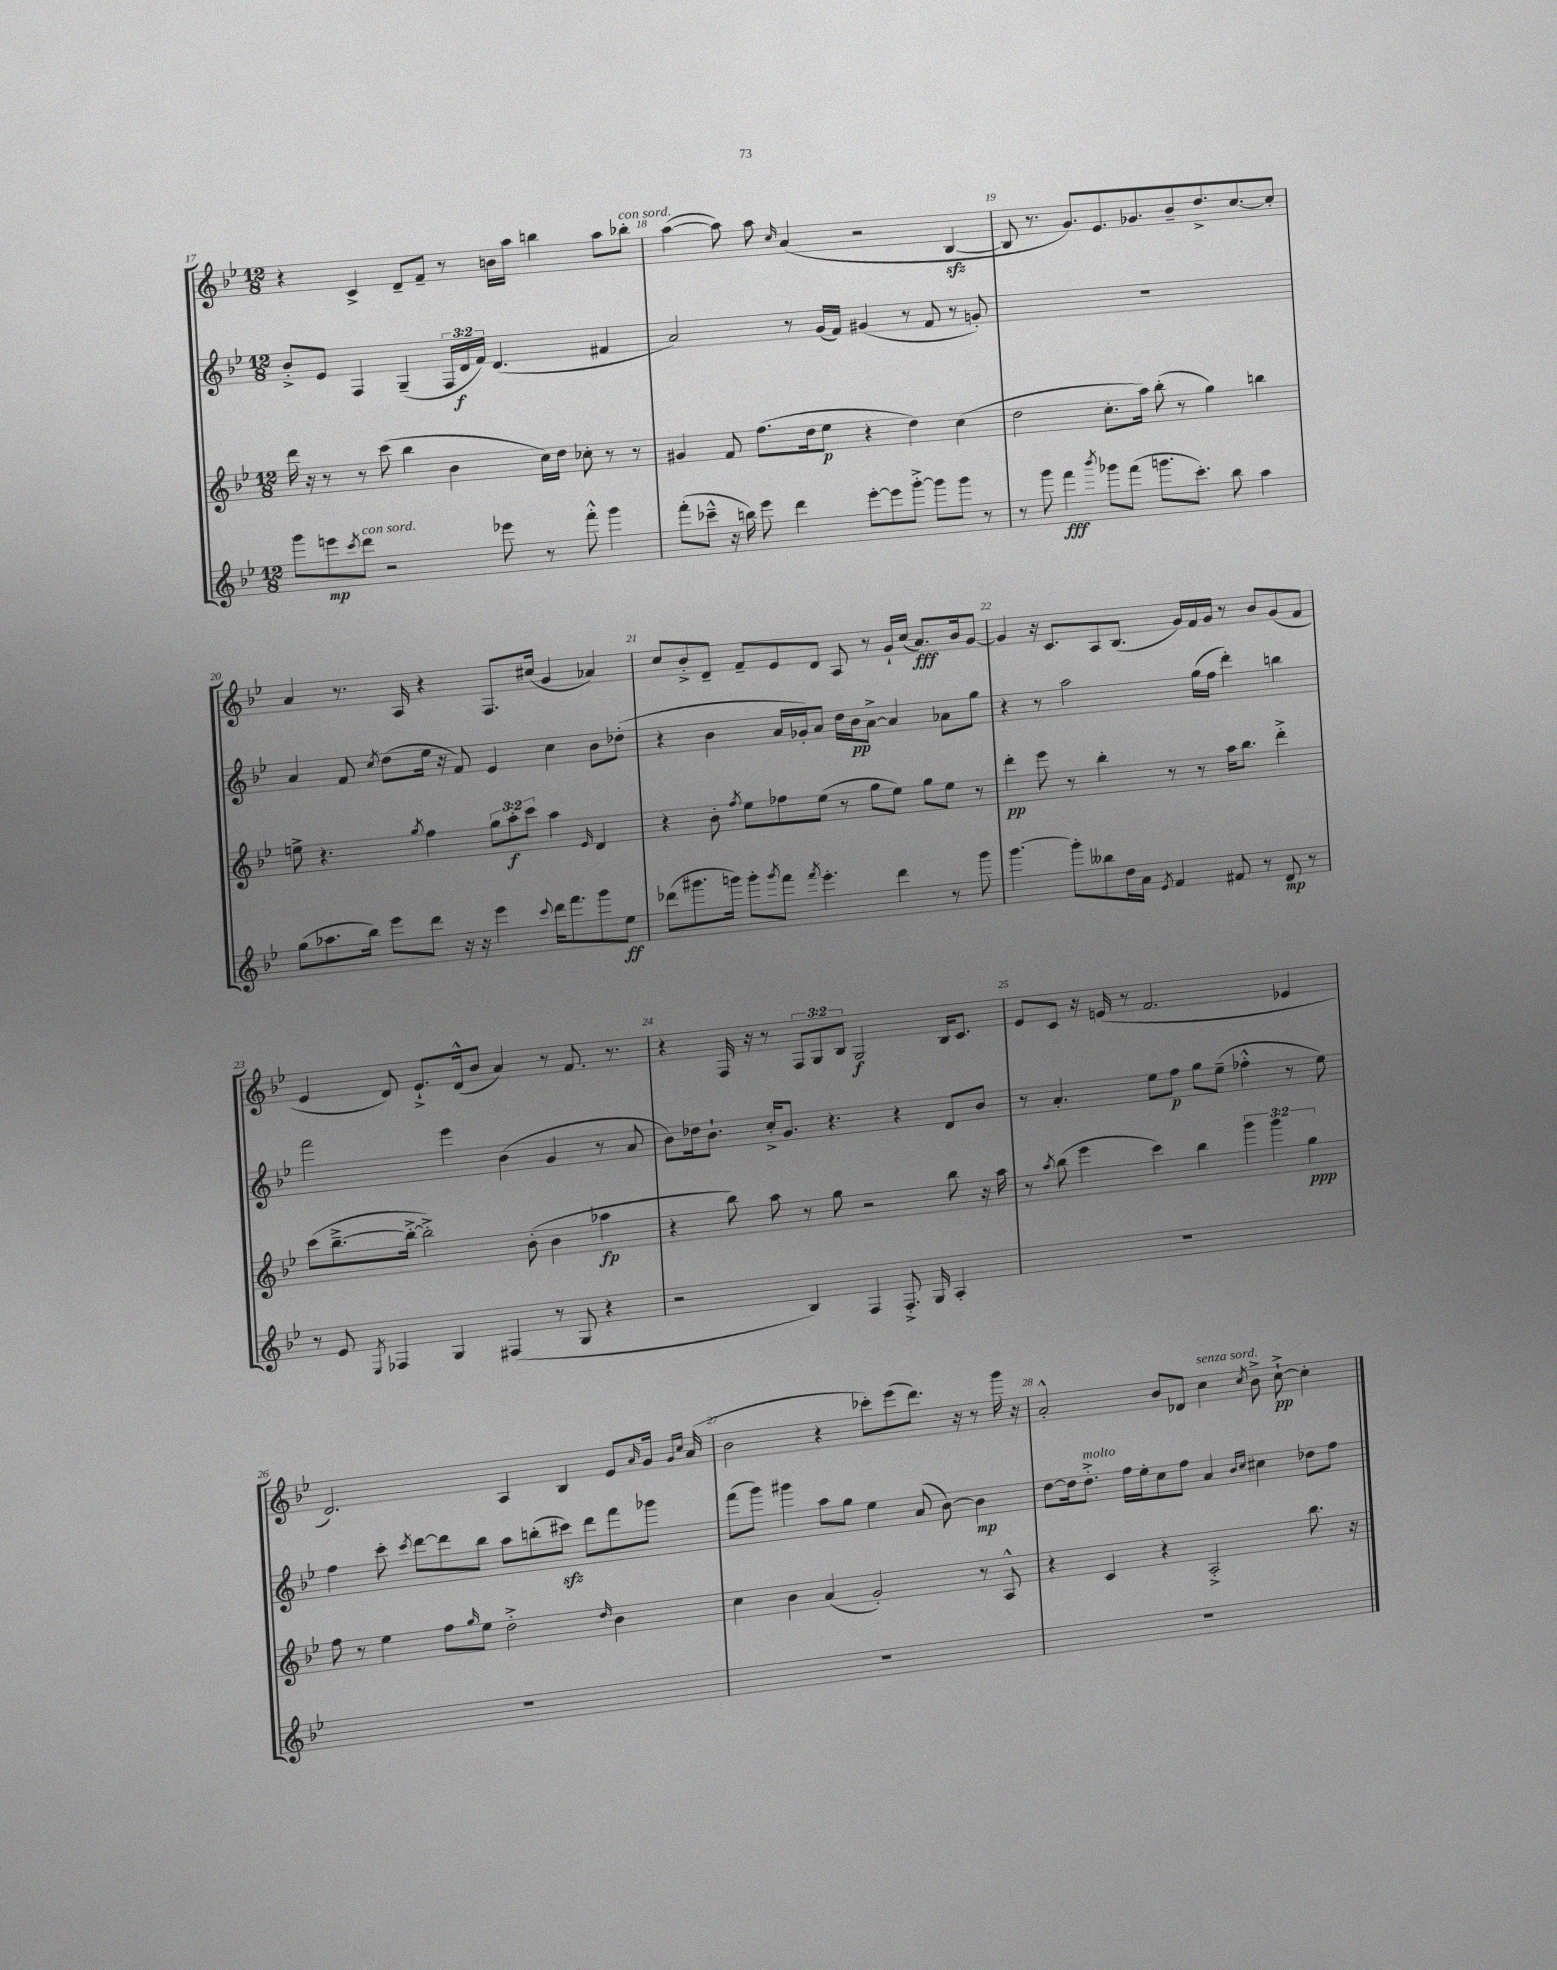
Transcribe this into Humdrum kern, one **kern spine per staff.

**kern	**dynam	**kern	**dynam	**kern	**dynam	**kern	**dynam
*part4	*part4	*part3	*part3	*part2	*part2	*part1	*part1
*staff4	*staff4	*staff3	*staff3	*staff2	*staff2	*staff1	*staff1
*clefG2	*	*clefG2	*	*clefG2	*	*clefG2	*
*k[b-e-]	*	*k[b-e-]	*	*k[b-e-]	*	*k[b-e-]	*
*M12/8	*	*M12/8	*	*M12/8	*	*M12/8	*
=17	=17	=17	=17	=17	=17	=17	=17
8ggg\L	.	16ddd\	.	8b-'^/L	.	4r	.
.	.	16r	.	.	.	.	.
8eeen\	mp	8r	.	8e-/J	.	.	.
8qccc/	.	.	.	.	.	.	.
!LO:TX:a:i:t=con sord.	!	!	!	!	!	!	!
8ddd\J	.	8r	.	4F/	.	4c^/	.
2r	.	(8ccc\	.	.	.	.	.
.	.	4bb-\	.	(4G~/	.	8d~/L	.
.	.	.	.	.	.	8f~/J	.
.	.	4b-\	.	24F/LL	.	8r	.
.	.	.	.	24d/	f	.	.
.	.	.	.	24f/JJ)	.	.	.
8eee-X\	.	.	.	(4.d/	.	16bn\LL	.
.	.	.	.	.	.	16aa\JJ	.
8r	.	16cc\LL)	.	.	.	4bbn\	.
.	.	16dd\JJ	.	.	.	.	.
8fff'^^\	.	8cc-X'\	.	.	.	.	.
4ggg\	.	8r	.	4f#X/	.	8aa\L	.
!	!	!	!	!	!	!LO:TX:a:i:t=con sord.	!
.	.	8r	.	.	.	8bb-X'\J	.
=18	=18	=18	=18	=18	=18	=18	=18
(8fff'\L	.	4g#X/	.	2a/)	.	([4aa\	.
8ccc-X~^^\J	.	.	.	.	.	.	.
16r	.	8f/	.	.	.	8aa\])	.
16bbn\)	.	.	.	.	.	.	.
8eee-\	.	(8.ff\L	.	.	.	8aa\	.
.	.	.	.	.	.	16qqcc/	.
4ddd\	.	.	.	8r	.	(4a/	.
.	.	16dd\k	.	.	.	.	.
.	.	8ee-\J	p	(16g/LL	.	.	.
.	.	.	.	16f/JJ)	.	.	.
[8eee-'\L	.	4r	.	(4g#X/	.	2r	.
8eee-\]	.	.	.	.	.	.	.
[8ggg'^\J	.	4dd\)	.	8r	.	.	.
8ggg\L]	.	.	.	8f/	.	.	.
8ggg\J	.	(4cc\	.	8r	.	[4B-zz/	.
8r	.	.	.	8gn'/)	.	.	.
=19	=19	=19	=19	=19	=19	=19	=19
8r	.	2dd\	.	1.r	.	8B-/]	.
8ggg\	.	.	.	.	.	8.r	.
4fff\	fff	.	.	.	.	.	.
.	.	.	.	.	.	8.g/L)	.
8qbbb-/	.	.	.	.	.	.	.
8ggg-X\L	.	8.cc'\L	.	.	.	8.e-/	.
(8fff\J	.	.	.	.	.	.	.
.	.	16aa\Jk)	.	.	.	8.g-X/	.
8.gggn\L	.	(8bb-'\	.	.	.	.	.
.	.	8r	.	.	.	8b-~/	.
8.ccc'\J)	.	.	.	.	.	.	.
.	.	4gg\)	.	.	.	8.dd^/	.
8bb-\	.	.	.	.	.	.	.
.	.	.	.	.	.	[8.cc/	.
4aa\	.	4bbn\	.	.	.	.	.
.	.	.	.	.	.	8cc'/J]	.
!!LO:LB:g=z
=20	=20	=20	=20	=20	=20	=20	=20
(8gg\L	.	8een^\	.	4a/	.	4a/	.
8.aa-X\	.	4.r	.	.	.	.	.
.	.	.	.	8f/	.	8.r	.
16bb-\Jk)	.	.	.	.	.	.	.
.	.	.	.	8qcc/	.	.	.
8eee-\L	.	.	.	(8dd\L	.	.	.
.	.	.	.	.	.	16A/	.
.	.	8qgg/	.	.	.	.	.
8ddd\J	.	4ff\	.	16ee-\Jk	.	4r	.
.	.	.	.	16r	.	.	.
16r	.	.	.	8f/)	.	.	.
16r	.	.	.	.	.	.	.
4eee-\	.	12gg\L	.	4e-/	.	8.F/L	.
.	.	12aa'\	f	.	.	.	.
.	.	12ccc\J	.	.	.	.	.
.	.	.	.	.	.	(16cc#X/Jk	.
8qqccc/	.	.	.	.	.	.	.
16ddd\KL	.	4aa\	.	4cc\	.	4g/	.
8.fff\	.	.	.	.	.	.	.
.	.	16qqe-/	.	.	.	.	.
8ggg\	.	4d/	.	8b-\L	.	4a-X/)	.
8ee-\J	ff	.	.	(8dd-X'\J	.	.	.
=21	=21	=21	=21	=21	=21	=21	=21
(8ddd-X\L	.	4r	.	4r	.	8cc/L	.
8.ggg#X\	.	.	.	.	.	8b-'^/	.
.	.	8b-'\	.	4b-\	.	8d~/J	.
16gggn\Jk)	.	.	.	.	.	.	.
.	.	8qff/	.	.	.	.	.
8ggg'\L	.	8ee-\L	.	.	.	8f~/L	.
8qggg/	.	.	.	.	.	.	.
8fff\J	.	8ff-X\	.	16a/LL	.	8e-/	.
.	.	.	.	16g-X'/J)	.	.	.
8qfff/	.	.	.	.	.	.	.
4.eee-'\	.	(8ee-\J	.	8a/J	.	8d/J	.
.	.	8r	.	16dd\LL	.	8A/	.
.	.	.	.	16b-\J	pp	.	.
.	.	8gg\L	.	[8a^\J	.	8r	.
4ddd-\	.	8ee-\J)	.	4a/]	.	16g`/LL	.
.	.	.	.	.	.	(16cc/JJ	.
.	.	8gg\L	.	.	.	8.a/L)	fff
8r	.	8ee-\J	.	8a-X\L	.	.	.
.	.	.	.	.	.	16b-/k	.
8ggg\	.	8r	.	8gg\J	.	[8g/J	.
=22	=22	=22	=22	=22	=22	=22	=22
[4.ggg\	.	4ddd'\	pp	4r	.	4g/]	.
.	.	8eee-\	.	8r	.	16r	.
.	.	.	.	.	.	8.c/L	.
8ggg'\L]	.	8r	.	2aa\	.	.	.
8bb--X\	.	4bb-'\	.	.	.	8A/	.
16dd\L	.	.	.	.	.	(8.B-/J	.
16a\JJ	.	.	.	.	.	.	.
8qe-/	.	.	.	.	.	.	.
4f/	.	8r	.	.	.	.	.
.	.	.	.	.	.	16g/LL)	.
.	.	8r	.	(16gg\LL	.	16f/	.
.	.	.	.	16ff\JJ	.	16g/JJ	.
8f#X/	.	16aa\KL	.	4ddd'\)	.	8r	.
.	.	8.bb-\J	.	.	.	.	.
8r	.	.	.	.	.	8b-/L	.
8d/	mp	4ddd'^\	.	4bbn\	.	(8g/	.
8r	.	.	.	.	.	8f/J	.
!!LO:LB:g=z
=23	=23	=23	=23	=23	=23	=23	=23
8r	.	(8ccc\L	.	2fff\	.	4e-/	.
8e-/	.	[8.bb-~^\	.	.	.	.	.
8qE-/	.	.	.	.	.	.	.
4F-X/	.	.	.	.	.	8d/)	.
.	.	16bb-'^\Jk_	.	.	.	.	.
.	.	2bb-'^\])	.	.	.	8.e-`^/L	.
4G/	.	.	.	4eee-\	.	.	.
.	.	.	.	.	.	(16d^^/k	.
.	.	.	.	.	.	8b-/J	.
(4F#X/	.	.	.	(4b-\	.	4a/)	.
.	.	(8b-'\	.	.	.	.	.
8r	.	4b-\	.	4g/	.	8r	.
8G/	.	.	.	.	.	8.f/	.
4r	.	4aa-X\	fp	8r	.	.	.
.	.	.	.	.	.	8.r	.
.	.	.	.	8a/	.	.	.
=24	=24	=24	=24	=24	=24	=24	=24
2r	.	4r	.	8b-\L)	.	4r	.
.	.	.	.	16dd-X\k	.	.	.
.	.	.	.	8.b-`\J	.	.	.
.	.	8bb-\)	.	.	.	16F/	.
.	.	.	.	.	.	16r	.
.	.	8aa\	.	16cc'^/KL	.	8r	.
.	.	.	.	8.g/J	.	.	.
4B-/)	.	8r	.	.	.	12F/L	.
.	.	.	.	.	.	12G/	.
.	.	8gg\	.	4.r	.	.	.
.	.	.	.	.	.	12B-/J	.
4F/	.	2r	.	.	.	2G/	f
8.F'^/	.	.	.	4r	.	.	.
16G/	.	.	.	.	.	.	.
4A'/	.	8bb-\	.	8d/L	.	16B-/KL	.
.	.	.	.	.	.	8.c/J	.
.	.	16r	.	8b-/J	.	.	.
.	.	16aa\	.	.	.	.	.
=25	=25	=25	=25	=25	=25	=25	=25
1.r	.	8r	.	8r	.	8e-/L	.
.	.	8qaa/	.	.	.	.	.
.	.	(8bb-\	.	4.a'/	.	8c/J	.
.	.	4eee-\	.	.	.	16r	.
.	.	.	.	.	.	(16en/	.
.	.	.	.	.	.	8r	.
.	.	4ccc\)	.	8ee-\L	.	2.f/	.
.	.	.	.	8ff\J	p	.	.
.	.	4bb-\	.	8gg\L	.	.	.
.	.	.	.	(8ee-~\J	.	.	.
.	.	6ggg\	.	4ff-X'^^\	.	.	.
.	.	6ggg\	.	.	.	.	.
.	.	.	.	8r	.	4e-X/	.
.	.	6gg\	ppp	.	.	.	.
.	.	.	.	8ee-\)	.	.	.
!!LO:LB:g=z
=26	=26	=26	=26	=26	=26	=26	=26
1.r	.	8ff\	.	4ff\	.	2.d/)	.
.	.	8r	.	.	.	.	.
.	.	4ee-\	.	8ccc'\	.	.	.
.	.	.	.	8qccc/	.	.	.
.	.	.	.	[8ddd\L	.	.	.
.	.	8ff\L	.	8ddd\]	.	.	.
.	.	16qqgg/	.	.	.	.	.
.	.	8ee-\J	.	8bb-\J	.	.	.
.	.	2dd'^\	.	8aa\L	.	4A/	.
.	.	.	.	(8bbn'\	.	.	.
.	.	.	.	8ccc#Xzz\J)	.	4B-/	.
.	.	.	.	8ddd\L	.	.	.
.	.	16qqdd/	.	.	.	.	.
.	.	4b-\	.	8fff\	.	8e-/L	.
.	.	.	.	.	.	16qqa/	.
.	.	.	.	8ggg-X\J	.	16g/Jk	.
.	.	.	.	.	.	16qqg/LL	.
.	.	.	.	.	.	16qqcc/JJ	.
.	.	.	.	.	.	(16a/	.
=27	=27	=27	=27	=27	=27	=27	=27
1.r	.	4cc\	.	(8fff\L	.	2b-\	.
.	.	.	.	8ggg\J)	.	.	.
.	.	4b-\	.	4ggg#X\	.	.	.
.	.	(4a/	.	8aa\L	.	4r	.
.	.	.	.	8gg\J	.	.	.
.	.	2g'/)	.	4ee-\	.	8ccc-X'\L)	.
.	.	.	.	.	.	(8eee-\	.
.	.	.	.	(8a/	.	8.ddd\J)	.
.	.	.	.	[8b-\)	.	.	.
.	.	.	.	.	.	16r	.
.	.	8r	.	4b-\]	mp	8r	.
.	.	8A^^/	.	.	.	16ggg\	.
.	.	.	.	.	.	16r	.
=28	=28	=28	=28	=28	=28	=28	=28
1.r	.	4r	.	[8dd\L	.	2a'^^/	.
.	.	.	.	16dd\k]	.	.	.
!	!	!	!	!LO:TX:a:i:t=molto	!	!	!
.	.	.	.	8.dd'^\J	.	.	.
.	.	4c/	.	.	.	.	.
.	.	.	.	16ff\LL	.	.	.
.	.	.	.	16ee-'\J	.	.	.
.	.	4r	.	8cc\	.	8b-/L	.
.	.	.	.	8ff\J	.	8d-X/J	.
!	!	!	!	!	!	!LO:TX:a:i:t=senza sord.	!
.	.	2A'^/	.	4a/	.	4cc\	.
.	.	.	.	16qqb-/LL	.	.	.
.	.	.	.	16qqcc/JJ	.	8qcc/	.
.	.	.	.	4cc#X\	.	8b-^\	.
.	.	.	.	.	.	[8cc`^\	pp
.	.	8.bb-\	.	8dd-X\L	.	4cc'\]	.
.	.	.	.	8ff\J	.	.	.
.	.	16r	.	.	.	.	.
==	==	==	==	==	==	==	==
*-	*-	*-	*-	*-	*-	*-	*-
